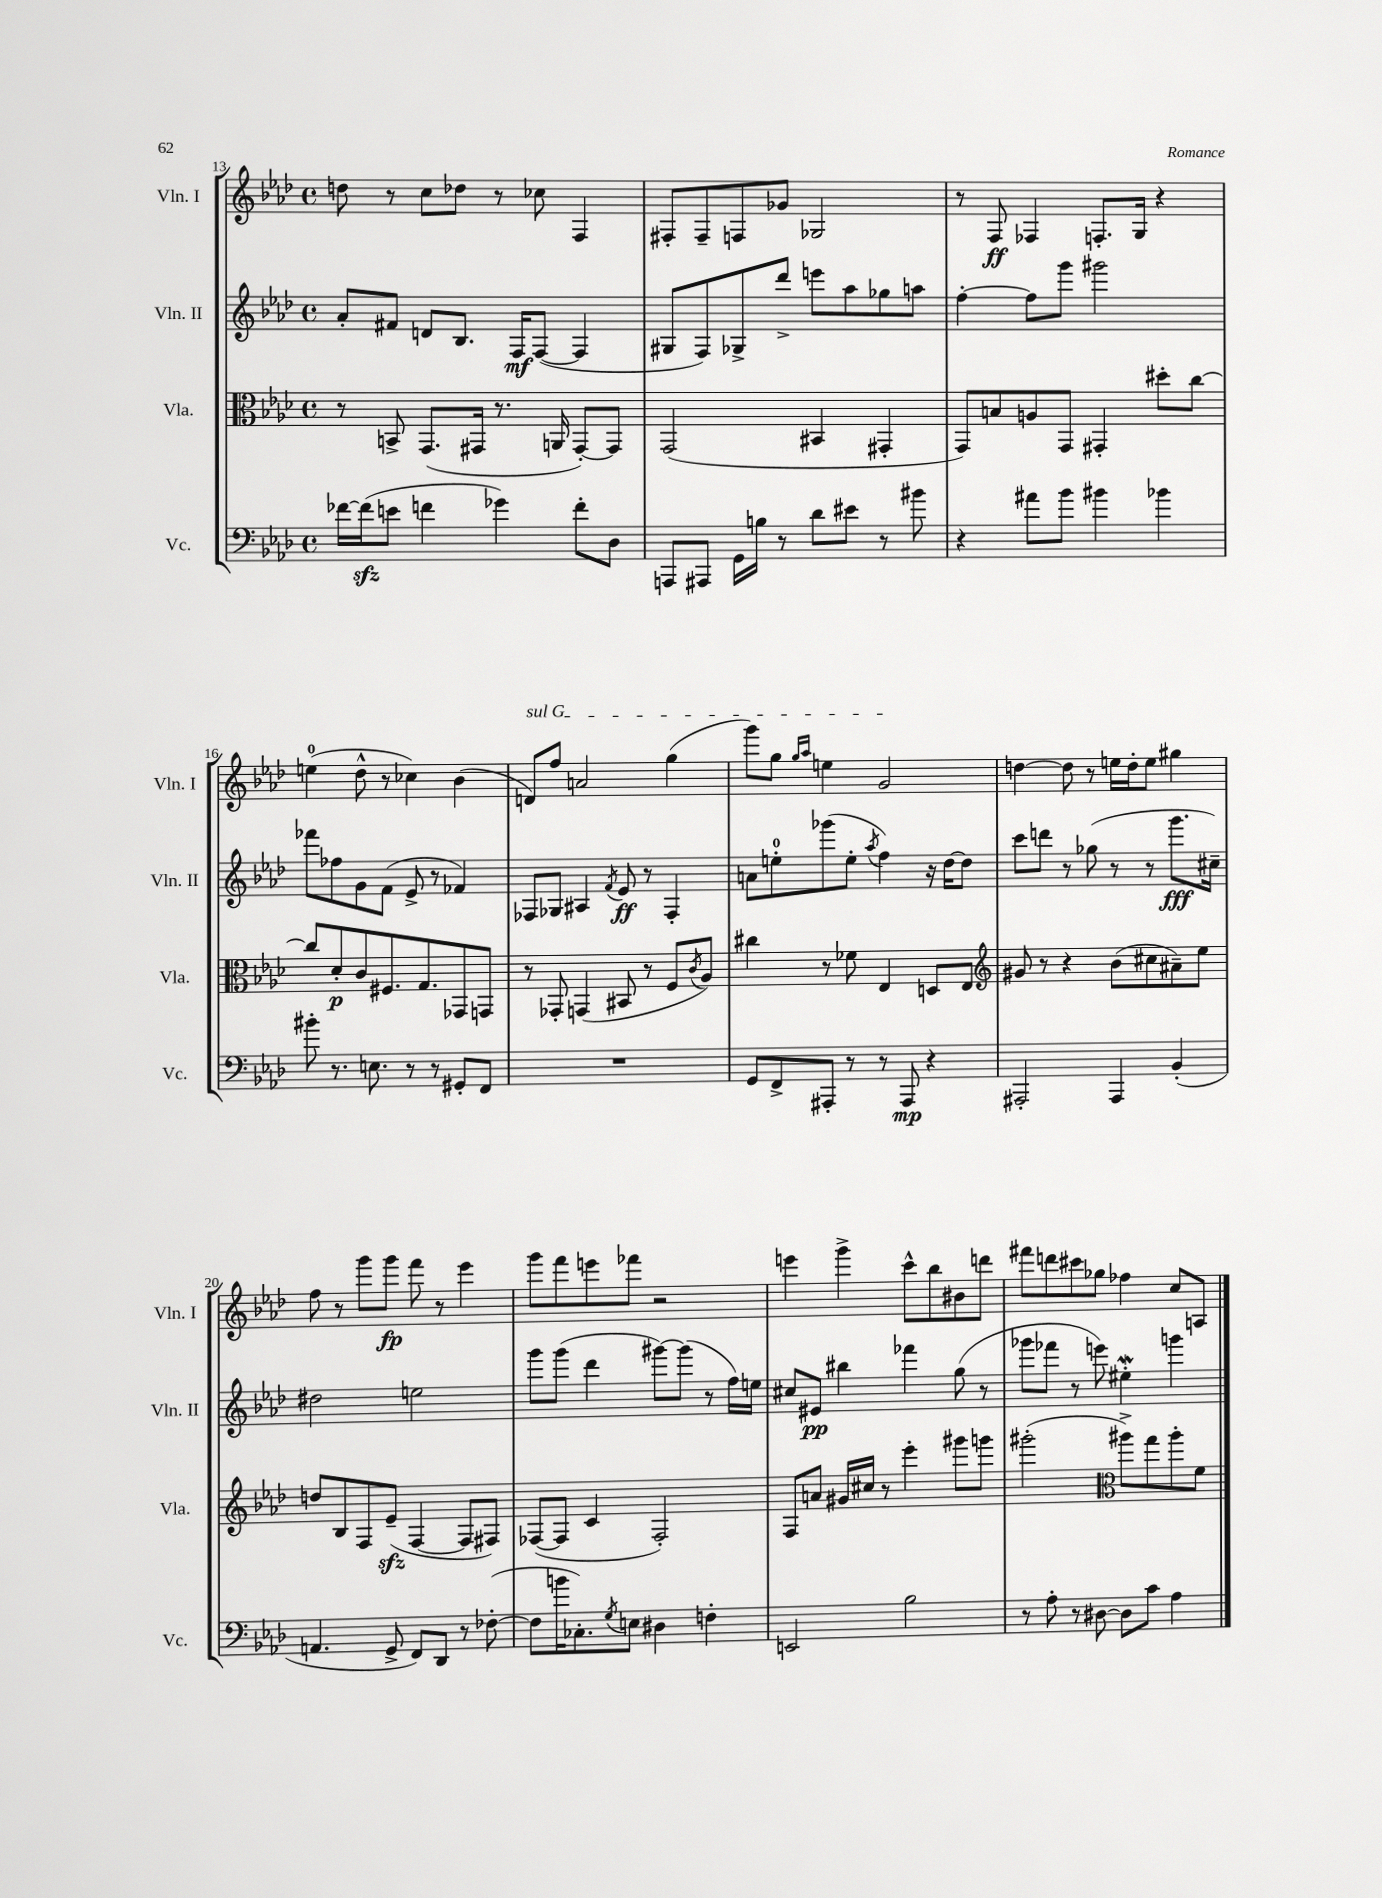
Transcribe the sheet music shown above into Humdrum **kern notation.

**kern	**dynam	**kern	**dynam	**kern	**dynam	**kern	**dynam
*part4	*part4	*part3	*part3	*part2	*part2	*part1	*part1
*staff4	*staff4	*staff3	*staff3	*staff2	*staff2	*staff1	*staff1
*I"Vc.	*	*I"Vla.	*	*I"Vln. II	*	*I"Vln. I	*
*I'Vc.	*	*I'Vla.	*	*I'Vln. II	*	*I'Vln. I	*
*clefF4	*	*clefC3	*	*clefG2	*	*clefG2	*
*k[b-e-a-d-]	*	*k[b-e-a-d-]	*	*k[b-e-a-d-]	*	*k[b-e-a-d-]	*
*M4/4	*	*M4/4	*	*M4/4	*	*M4/4	*
*met(c)	*	*met(c)	*	*met(c)	*	*met(c)	*
=13	=13	=13	=13	=13	=13	=13	=13
[16f-X\LL	.	8r	.	8a-'/L	.	8ddn\	.
(16f-zz\J]	.	.	.	.	.	.	.
8en\J	.	8BBn^/	.	8f#X/J	.	8r	.
4fn\	.	(8.GG/L	.	8dn/L	.	8cc\L	.
.	.	.	.	8.B-/J	.	8dd-X\J	.
.	.	16GG#X/Jk	.	.	.	.	.
4g-X\)	.	8.r	.	.	.	8r	.
.	.	.	.	16F/KL	mf	.	.
.	.	.	.	([8F/J	.	8cc-X\	.
.	.	16AAn/	.	.	.	.	.
8f'\L	.	[8GG#'/L)	.	4F/]	.	4F/	.
8D-\J	.	8GG#/J]	.	.	.	.	.
=14	=14	=14	=14	=14	=14	=14	=14
8AAAn/L	.	(2GG/	.	8G#X/L	.	8F#X'/L	.
8AAA#X/J	.	.	.	8F/)	.	8F#~/	.
16GG\LL	.	.	.	8G-X^/	.	8Fn/	.
16Bn\JJ	.	.	.	.	.	.	.
8r	.	.	.	8ddd-^/J	.	8g-X/J	.
8d-\L	.	4BB#X/	.	8eeen\L	.	2G-X/	.
8e#X\J	.	.	.	8aa-\	.	.	.
8r	.	4GG#X'/	.	8gg-X\	.	.	.
8b#X\	.	.	.	8aan\J	.	.	.
=15	=15	=15	=15	=15	=15	=15	=15
4r	.	8GG/L)	.	[4ff'\	.	8r	.
.	.	8Bn/	.	.	.	8F/	ff
8a#X\L	.	8An/	.	8ff\L]	.	4F-X/	.
8b-\J	.	8GG/J	.	8ggg\J	.	.	.
4b#X\	.	4GG#X'/	.	2ggg#X\	.	8.Fn'/L	.
.	.	.	.	.	.	16G/Jk	.
4b-X\	.	8dd#X'\L	.	.	.	4r	.
.	.	[8cc\J	.	.	.	.	.
!!LO:LB:g=z
=16	=16	=16	=16	=16	=16	=16	=16
8b#X'\	.	8cc/L]	.	8fff-X\L	.	(4een\	.
8.r	.	8d-'/	p	8ff-X\	.	.	.
.	.	8c/	.	8g\	.	8dd-^^\	.
8.En\	.	.	.	.	.	.	.
.	.	8.F#X/	.	(8f\J	.	8r	.
8r	.	.	.	8e-^/	.	4cc-X\)	.
.	.	8.G/	.	.	.	.	.
8r	.	.	.	8r	.	.	.
8GG#X'/L	.	8GG-X/	.	4f-X/)	.	(4b-\	.
8FF/J	.	8GGn/J	.	.	.	.	.
=17	=17	=17	=17	=17	=17	=17	=17
!	!	!	!	!	!	!LO:TX:a:i:t=sul G	!
1r	.	8r	.	8F-X/L	.	8dn/L)	.
.	.	8GG-X'/	.	8G-X/J	.	8ff/J	.
.	.	(4GGn/	.	4A#X/	.	2an/	.
.	.	.	.	8qf/	.	.	.
.	.	8BB#X/	.	8e-/	ff	.	.
.	.	8r	.	8r	.	.	.
.	.	8F/L	.	4F-'/	.	(4gg\	.
.	.	8qc/	.	.	.	.	.
.	.	8A-/J)	.	.	.	.	.
=18	=18	=18	=18	=18	=18	=18	=18
8GG/L	.	4cc#X\	.	8an\L	.	8ggg\L)	.
8FF^/	.	.	.	8een'\	.	8gg\J	.
.	.	.	.	.	.	16qqgg/LL	.
.	.	.	.	.	.	16qqaa-/JJ	.
8AAA#X'/J	.	8r	.	(8ggg-X\	.	4een\	.
8r	.	8f-X\	.	8ee'\J	.	.	.
.	.	.	.	8qaa-/	.	.	.
8r	.	4E-/	.	4ff\)	.	2g/	.
8AAA#/	mp	.	.	.	.	.	.
4r	.	8Dn/L	.	16r	.	.	.
.	.	.	.	[16dd-\KL	.	.	.
.	.	8E-/J	.	8dd-\J]	.	.	.
=19	=19	=19	=19	=19	=19	=19	=19
*	*	*clefG2	*	*	*	*	*
2AAA#X'/	.	8g#X/	.	8ccc\L	.	[4ddn\	.
.	.	8r	.	8dddn\J	.	.	.
.	.	4r	.	8r	.	8dd\]	.
.	.	.	.	(8gg-X\	.	8r	.
4AAA#/	.	(8b-\L	.	8r	.	16een\LL	.
.	.	.	.	.	.	16dd'\J	.
.	.	8cc#X\	.	8r	.	8ee\J	.
(4BB-'/	.	8a#X~\)	.	8.ggg\L	fff	4gg#X\	.
.	.	8ee-\J	.	.	.	.	.
.	.	.	.	16cc#X~\Jk)	.	.	.
!!LO:LB:g=z
=20	=20	=20	=20	=20	=20	=20	=20
4.AAn/	.	8ddn/L	.	2dd#X\	.	8ff\	.
.	.	8B-/	.	.	.	8r	.
.	.	8F/	.	.	.	8ggg\L	.
8GG^/	.	(8e-zz~/J	.	.	.	8ggg\J	fp
8FF/L)	.	[4F/	.	2een\	.	8fff\	.
8DD-/J	.	.	.	.	.	8r	.
8r	.	8F/L]	.	.	.	4eee-\	.
([8F-X'\	.	8F#X/J)	.	.	.	.	.
=21	=21	=21	=21	=21	=21	=21	=21
8F-\L]	.	([8F-X/L	.	8ggg\L	.	8ggg\L	.
16bn\K	.	8F-/J]	.	(8ggg\J	.	8fff\	.
8.C-X'\)	.	.	.	.	.	.	.
.	.	4c/	.	4ddd-\	.	8eeen\	.
8qG/	.	.	.	.	.	.	.
8En\J	.	.	.	.	.	8fff-X\J	.
4D#X\	.	2F-'/)	.	[8ggg#X\L)	.	2r	.
.	.	.	.	(8ggg#\J]	.	.	.
4Fn'\	.	.	.	8r	.	.	.
.	.	.	.	16ff\LL)	.	.	.
.	.	.	.	16een\JJ	.	.	.
=22	=22	=22	=22	=22	=22	=22	=22
2EEn/	.	8F/L	.	8cc#X/L	.	4eeen\	.
.	.	8an/J	.	8e#X/J	pp	.	.
.	.	16g#X/LL	.	4bb#X\	.	4ggg^\	.
.	.	16cc#X/JJ	.	.	.	.	.
.	.	8r	.	.	.	.	.
2B-\	.	4eee-'\	.	4fff-X\	.	8ccc^^\L	.
.	.	.	.	.	.	8bb-\	.
.	.	8ggg#X\L	.	(8gg\	.	8b#X\	.
.	.	8gggn\J	.	8r	.	8dddn\J	.
=23	=23	=23	=23	=23	=23	=23	=23
8r	.	(2ggg#X'\	.	8ggg-X\L	.	8fff#X\L	.
8A-'\	.	.	.	8fff-X\J	.	8dddn\	.
8r	.	.	.	8r	.	8ccc#X\	.
[8D#X\	.	.	.	8eeen\)	.	8gg-X\J	.
*	*	*clefC3	*	*	*	*	*
8D#\L]	.	8aa#X^\L)	.	4ee#XW'\	.	4ff-X\	.
8c\J	.	8gg\	.	.	.	.	.
4A-\	.	8aa#'\	.	4gggn\	.	8cc/L	.
.	.	8f\J	.	.	.	8An/J	.
==	==	==	==	==	==	==	==
*-	*-	*-	*-	*-	*-	*-	*-
